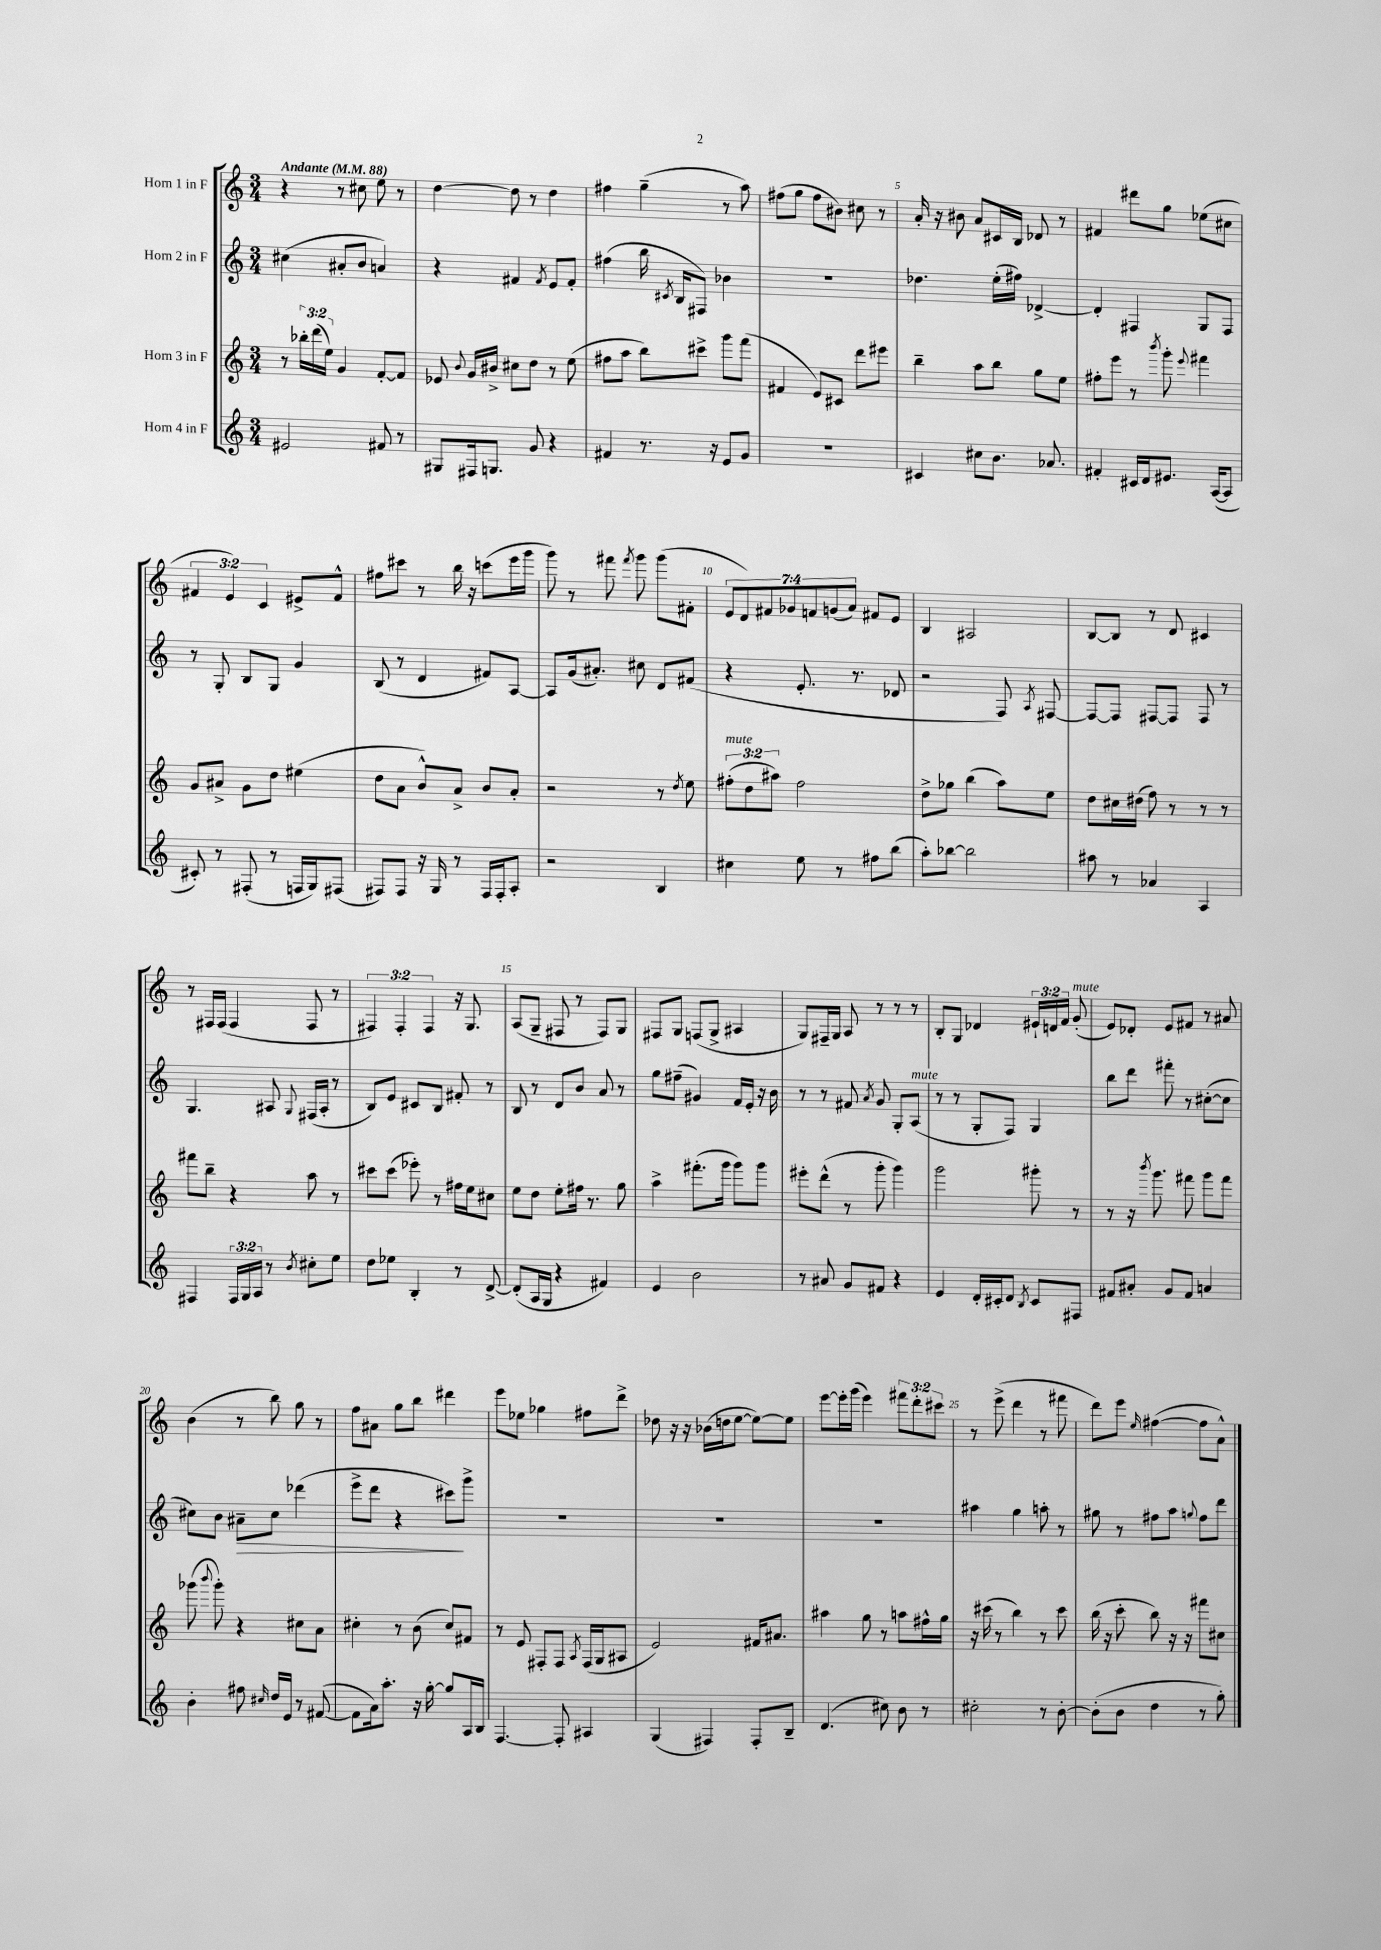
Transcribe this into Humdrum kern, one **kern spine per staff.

**kern	**kern	**kern	**dynam	**kern
*part4	*part3	*part2	*part2	*part1
*staff4	*staff3	*staff2	*staff2	*staff1
*I"Horn 4 in F	*I"Horn 3 in F	*I"Horn 2 in F	*	*I"Horn 1 in F
*clefG2	*clefG2	*clefG2	*	*clefG2
*k[]	*k[]	*k[]	*	*k[]
*M3/4	*M3/4	*M3/4	*	*M3/4
*MM88	*MM88	*MM88	*	*MM88
=1	=1	=1	=1	=1
!	!	!	!	!LO:TX:a:B:t=Andante
2e#X/	8r	(4cc#X\	.	4r
.	24bb-X'\LL	.	.	.
.	(24ddd\	.	.	.
.	24ee\JJ)	.	.	.
.	4g/	8a#X'/L	.	8r
.	.	8b/J	.	8cc#X\
8f#X/	[8f'/L	4an/)	.	8ee\
8r	8f/J]	.	.	8r
=2	=2	=2	=2	=2
8G#X/L	8e-X/	4r	.	[4dd\
.	8qqb/	.	.	.
16F#X/k	16g/LL	.	.	.
8.Gn/J	16b#X^/JJ	.	.	.
.	8cc#X\L	4f#X/	.	8dd\]
8g/	8dd\J	.	.	8r
.	.	8qf#/	.	.
4r	8r	8e/L	.	4dd\
.	(8ee\	8f#'/J	.	.
=3	=3	=3	=3	=3
4f#X/	8ff#X\L	(4ff#X\	.	4ff#X\
.	8aa\J	.	.	.
8.r	8bb\L)	16bb\	.	(4gg~\
.	.	8qc#X/	.	.
.	.	16B/KL	.	.
.	8ccc#X^\J	8F#X/J)	.	.
16r	.	.	.	.
8e/L	8ggg\L	4b-X\	.	8r
8g/J	(8fff\J	.	.	8aa\)
=4	=4	=4	=4	=4
2.r	4f#X/	2.r	.	(8ff#X\L
.	.	.	.	8gg\J
.	8e/L)	.	.	8ff#\L
.	8c#X/J	.	.	8b#X\J)
.	8ddd\L	.	.	8cc#X\
.	8eee#X\J	.	.	8r
=5	=5	=5	=5	=5
4c#X/	4bb~\	4.dd-X\	.	16a'/
.	.	.	.	16r
.	.	.	.	8b#X\
8cc#X\L	8aa\L	.	.	8a/L
8.b\J	8bb\J	(16ee'\LL	.	16c#X/L
.	.	16ff#X\JJ)	.	16B/JJ
.	8gg\L	[4d-X^/	.	8d-X/
8.a-X/	.	.	.	.
.	8ee\J	.	.	8r
=6	=6	=6	=6	=6
4f#X'/	8ff#X'\L	4d-'/]	.	4f#X/
.	8eee\J	.	.	.
16c#X/LL	8r	4F#X/	.	8ddd#X\L
16d/J	.	.	.	.
.	8qbbb/	.	.	.
8.e#X/J	8ggg'\	.	.	8gg\J
.	8qqeee/	.	.	.
.	4fff#X\	8G/L	.	(8ee-X\L
([16A/KL	.	.	.	.
8A/J]	.	8F#/J	.	8cc#X\J
!!LO:LB:g=z
=7	=7	=7	=7	=7
8c#X'/)	8g/L	8r	.	6f#X/
8r	8a#X^/J	8G'/	.	.
.	.	.	.	6e/)
(8F#X'/	8g\L	8B/L	.	.
.	.	.	.	6c/
8r	8dd\J	8G/J	.	.
16Fn/LL	(4ee#X\	4g/	.	8e#X^/L
16G/J)	.	.	.	.
(8F#X/J	.	.	.	8f#^^/J
=8	=8	=8	=8	=8
8F#X/L)	8dd\L	(8B/	.	8ff#X\L
8F#/J	8a\J	8r	.	8ccc#X\J
16r	8b^^/L)	4d/	.	8r
16G/	.	.	.	.
8r	8a^/J	.	.	16bb\
.	.	.	.	16r
16F#/LL	8b/L	8f#X/L)	.	(8cccn\L
16F#'/J	.	.	.	.
8A'/J	8a'/J	[8A/J	.	16eee\L
.	.	.	.	16ggg\JJ
=9	=9	=9	=9	=9
2r	2r	8A/L]	.	8ggg\)
.	.	(16g/k	.	8r
.	.	8.a#X'/J)	.	.
.	.	.	.	8fff#X\
.	.	.	.	8qfff#/
.	.	8cc#X\	.	8ggg\
4B/	8r	8d/L	.	(8ggg\L
.	8qdd/	.	.	.
.	8ee\	(8f#X/J	.	8f#X'\J
=10	=10	=10	=10	=10
!	!LO:TX:a:i:t=mute	!	!	!
4cc#X\	(12ff#X'\L	4r	.	14e/L
.	.	.	.	14d/)
.	12dd\	.	.	.
.	.	.	.	14f#X/
.	12aa#X\J)	.	.	.
.	.	.	.	14g-X/
8ee\	2ff#\	8.e'/	.	.
.	.	.	.	14fn/
.	.	.	.	(14gn/
8r	.	.	.	.
.	.	.	.	14a/J)
.	.	8.r	.	.
8ff#X\L	.	.	.	8f#X/L
(8bb\J	.	8d-X/	.	8e/J
=11	=11	=11	=11	=11
8aa'\L)	8dd^\L	2r	.	4B/
[8bb-X\J	8gg-X\J	.	.	.
2bb-\]	(4bb\	.	.	2A#X/
.	8aa\L)	8F/)	.	.
.	.	8qA/	.	.
.	8ee\J	[8F#X/	.	.
=12	=12	=12	=12	=12
8aa#X\	8dd\L	8F#/L_	.	[8B/L
8r	16cc#X\L	8F#/J]	.	8B/J]
.	(16dd#X\JJ	.	.	.
4a-X/	8ff\)	[8F#X/L	.	8r
.	8r	8F#/J]	.	8d/
4A/	8r	8F#/	.	4c#X/
.	8r	8r	.	.
!!LO:LB:g=z
=13	=13	=13	=13	=13
4F#X/	8fff#X\L	4.G/	.	8r
.	8bb~\J	.	.	16F#X/LL
.	.	.	.	(16F#/JJ
24F#/LL	4r	.	.	4F#/
24G/	.	.	.	.
24A/JJ	.	.	.	.
8r	.	8A#X/	.	.
8qb/	.	8qqG/	.	.
8cc#X'\L	8aa\	(16F#X/LL	.	8F#/
.	.	16A#'/JJ	.	.
8ee\J	8r	8r	.	8r
=14	=14	=14	=14	=14
8dd\L	8ccc#X\L	8B/L)	.	6F#X/)
8ee-X\J	(8ccc#\J	8e/J	.	.
.	.	.	.	6F#'/
4B'/	8eee-X'\)	8c#X/L	.	.
.	.	.	.	6F#/
.	8r	8B/J	.	.
8r	16ff#X\LL	8f#X'/	.	16r
.	16ee\J	.	.	8.G/
[8d^/	8cc#X\J	8r	.	.
=15	=15	=15	=15	=15
(8d'/L]	8ee\L	8B/	.	(8A/L
16A/L	8dd\J	8r	.	8G~/J
16G/JJ	.	.	.	.
4r	8ee'\L	8d/L	.	8F#X/
.	16ff#X\Jk	8b/J	.	8r
.	8.r	.	.	.
4f#X/)	.	8a/	.	8F#/L)
.	8gg\	8r	.	8G/J
=16	=16	=16	=16	=16
4e/	4aa^\	8gg\L	.	8F#X/L
.	.	(8ff#X~\J	.	8G/J
2b\	(8.fff#X'\L	4g#X/)	.	(8Fn/L
.	.	.	.	8G^/J
.	16ggg\Jk	.	.	.
.	8ggg\L)	16f/LL	.	4A#X/
.	.	16e'/JJ	.	.
.	8ggg\J	16r	.	.
.	.	16b\	.	.
=17	=17	=17	=17	=17
8r	8eee#X'\L	8r	.	8G/L)
8a#X/	(8ddd^^\J	8r	.	16F#X~/L
.	.	.	.	16G/JJ
8g/L	8r	8f#X/	.	8A/
.	.	8qa/	.	.
8f#X/J	8ggg'\	8g/	.	8r
4r	4ggg\)	8G'/L	.	8r
!	!	!LO:TX:a:i:t=mute	!	!
.	.	(8A/J	.	8r
=18	=18	=18	=18	=18
4e/	2ggg\	8r	.	8B'/L
.	.	8r	.	8G/J
16d'/LL	.	8G'/L	.	4d-X/
16c#X'/J	.	.	.	.
8d/J	.	8F/J)	.	.
8qB/	.	.	.	.
8c#/L	8ggg#X'\	4G/	.	24e#X`/LL
.	.	.	.	24dn/
.	.	.	.	24f/JJ
!	!	!	!	!LO:TX:a:i:t=mute
8F#X/J	8r	.	.	(8g'/
=19	=19	=19	=19	=19
8f#X/L	8r	8bb\L	.	8e/L)
8a#X'/J	16r	8ddd\J	.	8d-X'/J
.	8qbbb/	.	.	.
.	8.ggg\	.	.	.
8g/L	.	8fff#X'\	.	8e/L
8f#/J	8fff#X\	8r	.	8f#X/J
4an/	8ggg\L	([8cc#X'\L	.	8r
.	8fff#\J	8cc#\J]	.	8a#X/
!!LO:LB:g=z
=20	=20	=20	=20	=20
4b'\	(8ggg-X\	8cc#X\L)	.	(4b\
.	8qqbbb/	.	.	.
.	8ggg-'\)	8b\J	.	.
!	!	!	!LO:HP:b	!
8ff#X\	4r	8a#X~\L	>	8r
16qqcc#X/	.	.	.	.
16dd/LL	.	8cc#\J	.	8bb\)
16e/JJ	.	.	.	.
8r	8cc#X\L	(4ddd-X\	.	8gg\
([8f#X/	8a\J	.	.	8r
=21	=21	=21	=21	=21
8f#\L]	4cc#X'\	8eee^\L	.	8ff\L
16a\k)	.	8ddd\J	.	8a#X\J
8.aa'\J	.	.	.	.
.	8r	4r	.	8gg\L
16r	(8b\	.	.	8bb\J
[16gg'\	.	.	.	.
8gg/L]	8cc#/L)	8ccc#X\L)	.	4ddd#X\
16A/L	8f#X/J	8ggg^\J	]	.
16B/JJ	.	.	.	.
=22	=22	=22	=22	=22
[4.F/	8r	2.r	.	8eee\L
.	8e/	.	.	8ee-X\J
.	8F#X'/L	.	.	4gg-X\
8F'/]	8F#/J	.	.	.
.	8qA/	.	.	.
4A#X/	(16F#/LL	.	.	8ff#X\L
.	16G/J	.	.	.
.	8A#X/J	.	.	8ddd^\J
=23	=23	=23	=23	=23
(4G/	2e/)	2.r	.	8dd-X\
.	.	.	.	16r
.	.	.	.	16r
4F#X/)	.	.	.	(16b-X\LL
.	.	.	.	16ddn\J
.	.	.	.	[8ee\J
8F#'/L	16f#X/KL	.	.	8ee\L_)
.	8.a#X/J	.	.	.
8B~/J	.	.	.	8ee\J]
=24	=24	=24	=24	=24
(4.d/	4aa#X\	2.r	.	[8eee\L
.	.	.	.	16eee'\L]
.	.	.	.	(16ggg\JJ
.	8gg\	.	.	4eee\)
8cc#X\)	8r	.	.	.
8b\	8aan\L	.	.	12fff#X\L
.	.	.	.	12ddd'\
8r	16ff#X^^\L	.	.	.
.	.	.	.	12ccc#X\J
.	16gg\JJ	.	.	.
=25	=25	=25	=25	=25
2cc#X'\	16r	4aa#X\	.	8r
.	(16ccc#X\	.	.	.
.	8r	.	.	(8eee^\
.	4bb\)	4gg\	.	4ddd\
8r	8r	8aan'\	.	8r
[8b'\	8ccc#\	8r	.	8fff#X\
=26	=26	=26	=26	=26
(8b'\L]	(16bb\	8gg#X\	.	8ddd\L)
.	16r	.	.	.
8b\J	8ccc'\	8r	.	8eee\J
.	.	.	.	16qqee/
4dd\	8bb\)	8ff#X\L	.	([4ff#X\
.	16r	8aa\J	.	.
.	16r	.	.	.
.	.	8qqggn/	.	.
8r	8fff#X\L	8ff#\L	.	8ff#\L]
8gg'\)	8cc#X\J	8ddd\J	.	8a^^\J)
==	==	==	==	==
*-	*-	*-	*-	*-
